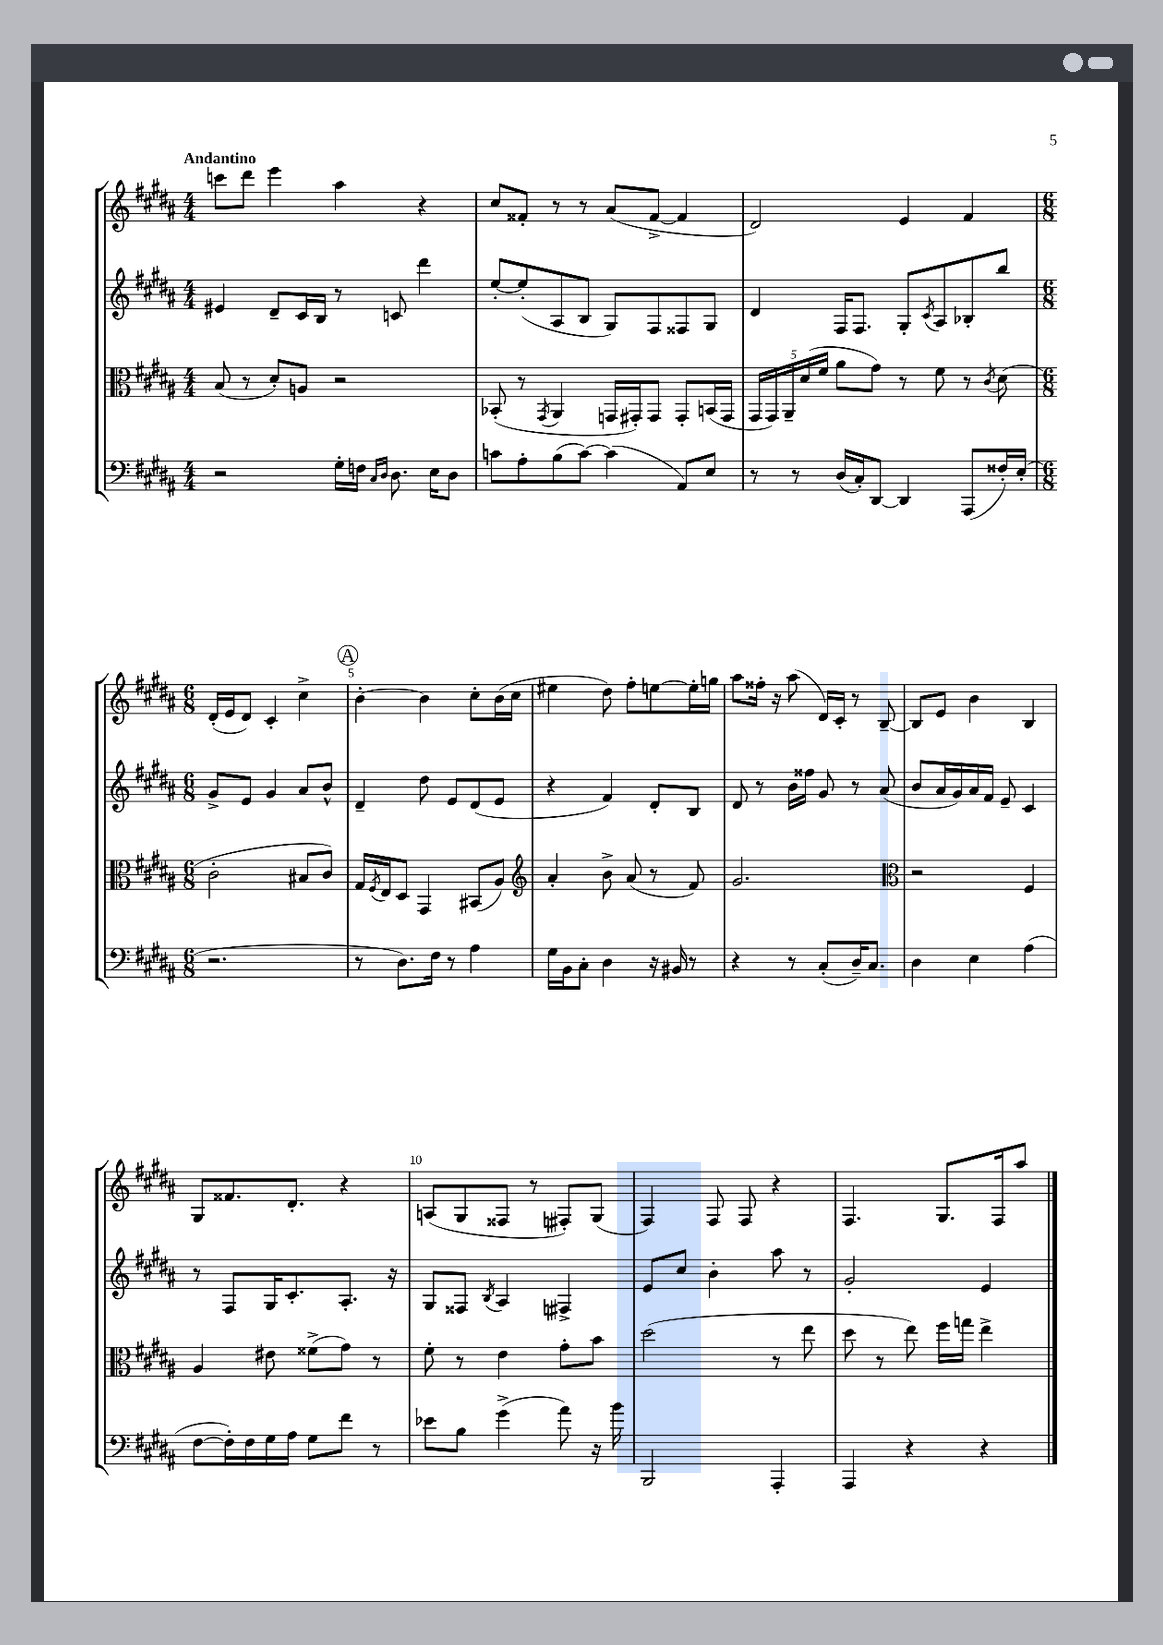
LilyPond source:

<<
\new StaffGroup <<
\new Staff = "s0" {
    \clef treble \key b \major \numericTimeSignature \time 4/4 \tempo "Andantino"
    c'''8 dis'''8 e'''4 ais''4 r4 |
    cis''8 fisis'8-. r8 r8 ais'8( fisis'8~-> fisis'4 |
    dis'2) e'4 fis'4 |
    \numericTimeSignature \time 6/8 dis'16-.( e'16 dis'8) cis'4-. cis''4-> |
    \mark \markup { \circle "A" } b'4~-. b'4 cis''8-. b'16( cis''16 |
    eis''4 dis''8) fis''8-. e''8~ e''16-. g''16 |
    ais''8 fisis''16-. r16 ais''8( dis'16) cis'16-. r8 b8~-- |
    b8 e'8 b'4 b4 |
    gis8 fisis'8. dis'8.-. r4 |
    a8( gis8 fisis8 r8 fis8-.) gis8( |
    fis4) fis8 fis8 r4 |
    fis4. gis8. fis16 ais''8 \bar "|." |
}
\new Staff = "s1" {
    \clef treble \key b \major \numericTimeSignature \time 4/4
    eis'4 dis'8-- cis'16 b16 r8 c'8 dis'''4 |
    e''8~-. e''8-.( ais8 b8 gis8) fis8 fisis8 gis8 |
    dis'4 fis16 fis8. gis8-. \acciaccatura { cis'8 } ais8 bes8-. b''8 |
    \numericTimeSignature \time 6/8 gis'8-> e'8 gis'4 ais'8 b'8-^ |
    \mark \markup { \circle "A" } dis'4-- dis''8 e'8 dis'8( e'8 |
    r4 fis'4) dis'8-. b8 |
    dis'8 r8 b'16 fisis''16 gis'8 r8 ais'8( |
    b'8 ais'16 gis'16) ais'16 fis'16 e'8-- cis'4 |
    r8 fis8 gis16 cis'8.-. ais8.-. r16 |
    gis8 fisis8 \acciaccatura { b8 } ais4 fis4-> |
    e'8 cis''8 b'4-. ais''8 r8 |
    gis'2-. e'4 \bar "|." |
}
\new Staff = "s2" {
    \clef alto \key b \major \numericTimeSignature \time 4/4
    b8( r8 dis'8-.) a8 r2 |
    bes,8-.( r8 \acciaccatura { gis,8 } ais,4 g,16 gis,16-.) gis,8 gis,8-. b,16( gis,16 |
    \tuplet 5/4 { gis,16 gis,16) ais,16-- dis'16( fis'16 } ais'8 gis'8) r8 fis'8 r8 \acciaccatura { cis'8 } dis'8( |
    \numericTimeSignature \time 6/8 cis'2-. bis8 cis'8) |
    \mark \markup { \circle "A" } gis16 \acciaccatura { fis8 } e16 dis8 gis,4 bis,8( ais8) |
    \clef treble ais'4-. b'8-> ais'8( r8 fis'8) |
    gis'2. |
    \clef alto r2 fis4 |
    ais4 eis'8 fisis'8->( gis'8) r8 |
    fis'8-. r8 e'4 gis'8-. b'8 |
    dis''2( r8 e''8 |
    dis''8 r8 e''8) fis''16 g''16 e''4-> \bar "|." |
}
\new Staff = "s3" {
    \clef bass \key b \major \numericTimeSignature \time 4/4
    r2 gis16-. f16 \grace { cis16 dis16 } dis8. e16 dis8 |
    c'8 ais8-. b8( c'8~) c'4( ais,8) e8 |
    r8 r8 dis16( cis16-.) dis,8~ dis,4 ais,,8( fisis16-.) e16-.( |
    \numericTimeSignature \time 6/8 r2. |
    \mark \markup { \circle "A" } r8 dis8.) fis16 r8 ais4 |
    gis16 b,16 cis8-. dis4 r16 bis,16 r8 |
    r4 r8 cis8-.( dis16--) cis8. |
    dis4 e4 ais4( |
    fis8~ fis16-.) fis16 gis16 ais16 gis8 fis'8 r8 |
    ees'8 b8 gis'4->( ais'8) r16 b'16 |
    b,,2 ais,,4-. |
    ais,,4 r4 r4 \bar "|." |
}
>>
>>
\layout { \context { \Score \override BarNumber.break-visibility = ##(#f #t #t) barNumberVisibility = #(every-nth-bar-number-visible 5) } }
